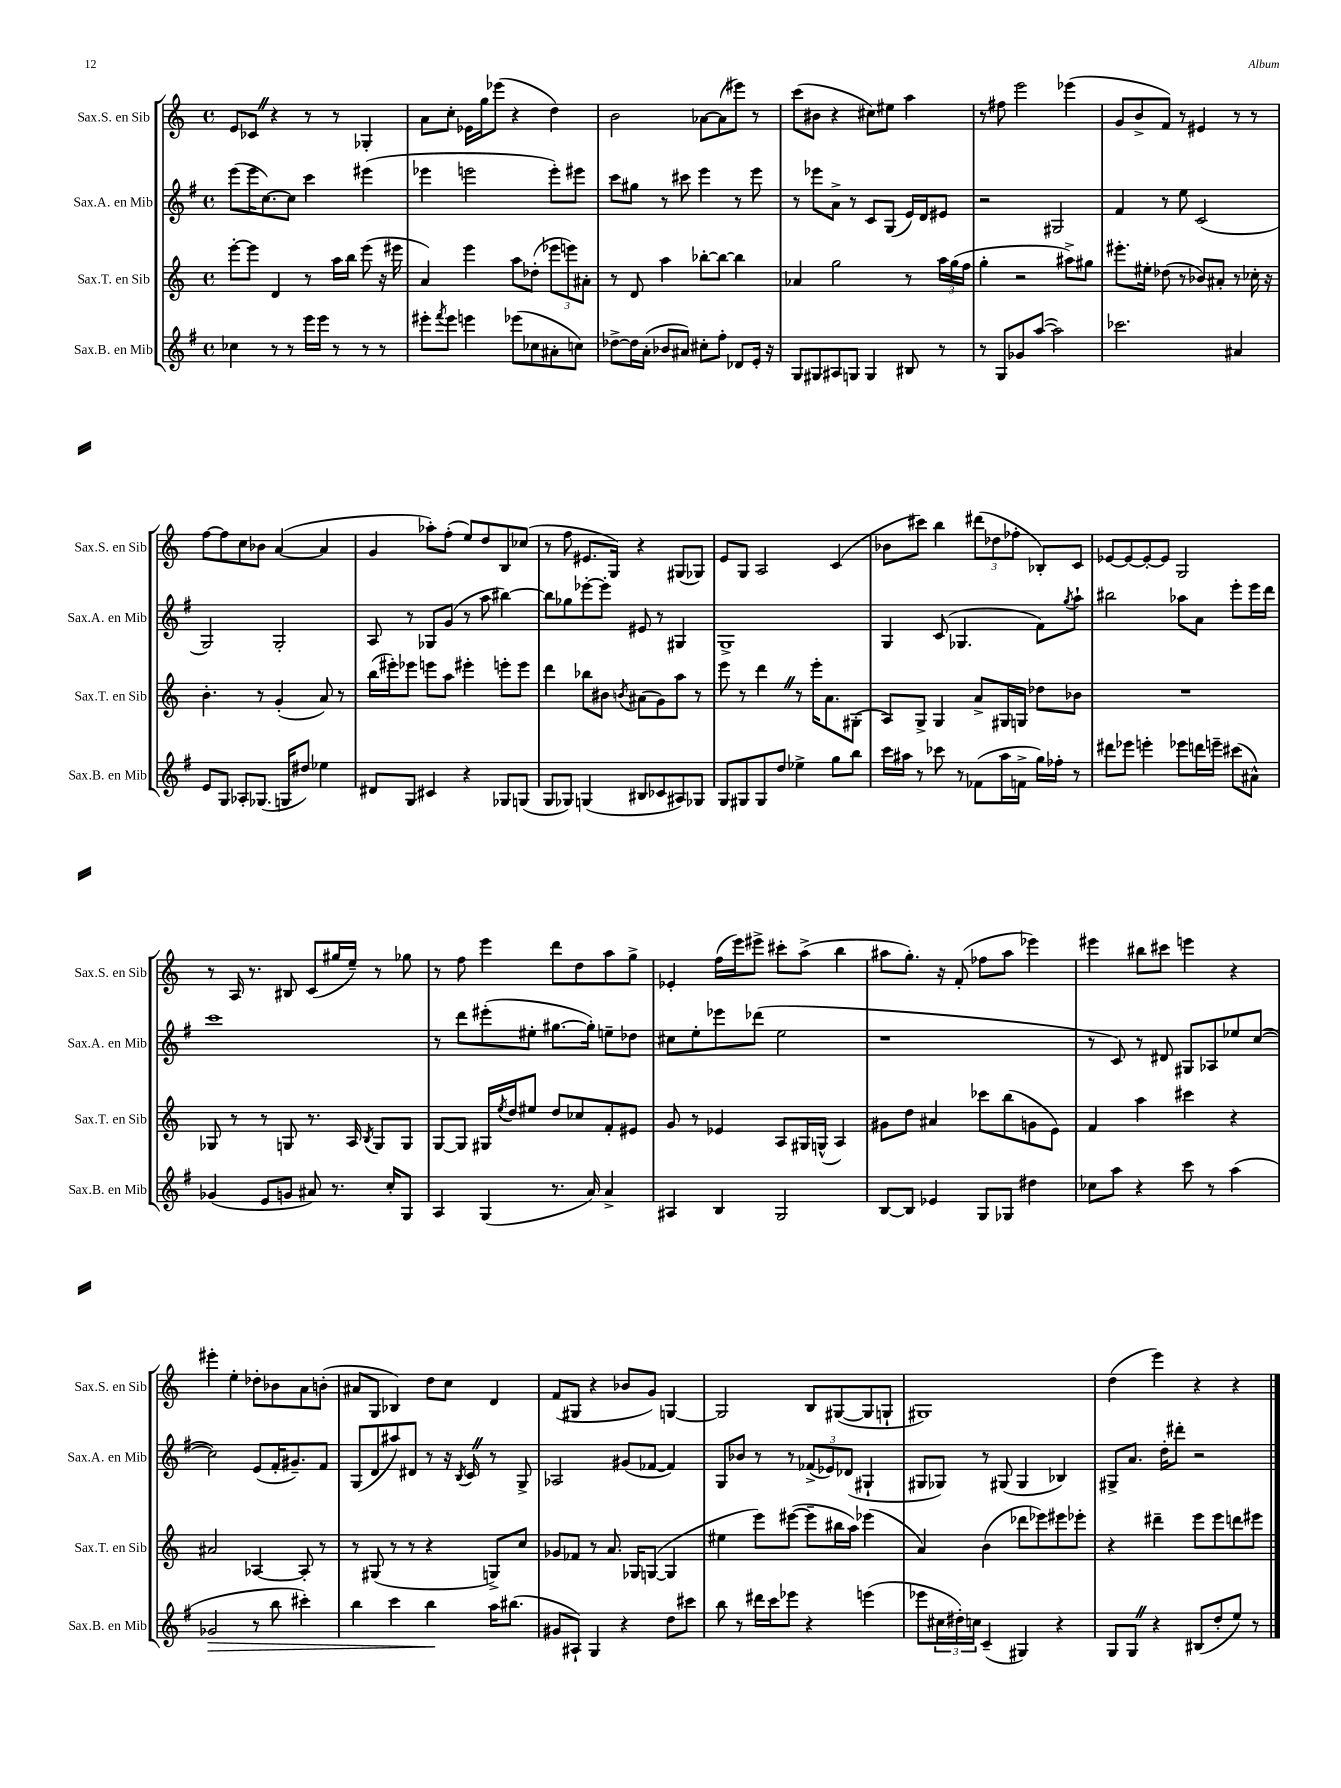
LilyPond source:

<<
\new StaffGroup <<
\new Staff = "s0" \with { instrumentName = "Sax.S. en Sib" shortInstrumentName = "Sax.S. en Sib" } {
    \clef treble \key c \major \defaultTimeSignature \time 4/4
    e'8 ces'8 \once \override BreathingSign.text = \markup { \musicglyph "scripts.caesura.straight" } \breathe r4 r8 r8 ges4-. |
    a'8 c''8-. ees'16 g''16 ees'''8( r4 d''4) |
    b'2 aes'8~ aes'8( eis'''8) r8 |
    c'''8( bis'8 r4 cis''8) eis''8 a''4 |
    r8 fis''8 e'''2 ees'''4( |
    g'8 b'8-> f'8) r8 eis'4 r8 r8 |
    f''8~ f''8 c''8 bes'8 a'4~( a'4 |
    g'4 aes''8-.) f''8-.( e''8) d''8 b8 ces''8( |
    r8 f''8 eis'8. g16) r4 gis8( ges8) |
    e'8 g8 a2 c'4( |
    bes'8 cis'''8) b''4 \tuplet 3/2 { dis'''8( des''8 fes''8-. } bes8-.) c'8 |
    ees'8~ ees'8~ ees'8~-. ees'8 g2 |
    r8 a16 r8. bis8 c'8( gis''16 e''16--) r8 ges''8 |
    r8 f''8 e'''4 d'''8 d''8 a''8 g''8-> |
    ees'4-. f''16( e'''16) eis'''8-> cis'''8-. a''8->( b''4 |
    ais''8 g''8.-.) r16 f'8-.( fes''8 ais''8 ees'''4) |
    eis'''4 bis''8 cis'''8 e'''4 r4 |
    eis'''4-. e''4-. des''8-. bes'8 a'8 b'8-.( |
    ais'8 g8 bes4) d''8 c''8 d'4 |
    f'8( gis8 r4 bes'8 g'8) g4~ |
    g2 b8 gis8~( gis8 g8-! |
    gis1) |
    d''4( e'''4) r4 r4 \bar "|." |
}
\new Staff = "s1" \with { instrumentName = "Sax.A. en Mib" shortInstrumentName = "Sax.A. en Mib" } {
    \clef treble \key g \major \defaultTimeSignature \time 4/4
    e'''8( e'''16 c''8.~) c''8 c'''4 eis'''4( |
    ees'''4 e'''2 e'''8-.) eis'''8 |
    c'''8 gis''8 r8 cis'''8 e'''4 r8 e'''8 |
    r8 ees'''8 a'8-> r8 c'8 g8( e'16) d'16 eis'8 |
    r2 gis2 |
    fis'4 r8 e''8 c'2( |
    g2) g2-. |
    a8 r8 ges8 g'8( r8 a''8 bis''4~) |
    bis''8 ges''8 ees'''8~-. ees'''8-. eis'8 r8 gis4 |
    g1-> |
    g4 c'8( ges4. fis'8) \acciaccatura { g''8 } a''8-! |
    bis''2 aes''8 a'8 e'''8-. e'''16 d'''16 |
    c'''1 |
    r8 d'''8 eis'''8-.( eis''8-. gis''8.~ gis''16-.) e''8-- des''8 |
    cis''8 e''8-. ees'''8 des'''8( e''2 |
    r1 |
    r8 c'8) r8 dis'8 gis8 aes8 ees''8 c''8~( |
    c''2) e'8( fis'16-. gis'8.--) fis'8 |
    g8( d'8 ais''8) dis'8 r8 r16 \acciaccatura { b8 } c'16 \once \override BreathingSign.text = \markup { \musicglyph "scripts.caesura.straight" } \breathe r8 g8-> |
    aes2 gis'8( fes'8~ fes'4) |
    g8 bes'8 r8 r8 \tuplet 3/2 { fes'8->( ees'8) des'8( } gis4-! |
    gis8 ges8) r8 gis8( gis4 bes4) |
    gis8-> a'8. d''16-. dis'''8-. r2 \bar "|." |
}
\new Staff = "s2" \with { instrumentName = "Sax.T. en Sib" shortInstrumentName = "Sax.T. en Sib" } {
    \clef treble \key c \major \defaultTimeSignature \time 4/4
    e'''8~-. e'''8 d'4 r8 a''16 b''16 e'''8( r16 eis'''16 |
    a'4) e'''4 a''8 des''8-.( \tuplet 3/2 { ees'''8 e'''8) ais'8-. } |
    r8 d'8 a''4 bes''8~-. bes''8~ bes''4 |
    aes'4 g''2 r8 \tuplet 3/2 { a''16 g''16( f''16 } |
    g''4-. r2 ais''8->) gis''8 |
    eis'''8.-. eis''16-. des''8( r8 bes'8) ais'8-. r8 ces''16-. r16 |
    b'4.-. r8 g'4-.( a'8) r8 |
    b''16( eis'''16-.) ees'''8 e'''8 a''8 eis'''4-. e'''8-. e'''8 |
    d'''4 bes''8 bis'8 \acciaccatura { b'8 } ais'8( g'8) a''8 r8 |
    e'''8 r8 d'''4 \once \override BreathingSign.text = \markup { \musicglyph "scripts.caesura.straight" } \breathe r8 e'''16-. a'8. gis8-.( |
    a8) g8-> g4 a'8-> gis16 g16 des''8 bes'8 |
    R1 |
    ges8 r8 r8 g8 r8. a16 \acciaccatura { b8 } g8 g8 |
    g8~ g8 gis16 \acciaccatura { e''8 } d''16 eis''8 d''8 ces''8 f'8-. eis'8 |
    g'8 r8 ees'4 a8 gis16 g16-^( a4) |
    gis'8 d''8 ais'4 ces'''8 b''8( g'8 e'8) |
    f'4 a''4 cis'''4 r4 |
    ais'2 aes4~ aes8-. r8 |
    r8 gis8( r8 r8 r4 g8->) c''8 |
    ges'8 fes'8 r8 a'8. ges16 g8~( g4 |
    eis''4 e'''8) eis'''8~( eis'''8-- bis''16 a''16) ees'''4( |
    a'4) b'4( des'''8 ees'''8) eis'''8 ees'''8-. |
    r4 dis'''4-- e'''8 e'''8 d'''8 eis'''8 \bar "|." |
}
\new Staff = "s3" \with { instrumentName = "Sax.B. en Mib" shortInstrumentName = "Sax.B. en Mib" } {
    \clef treble \key g \major \defaultTimeSignature \time 4/4
    ces''4 r8 r8 e'''16 e'''16 r8 r8 r8 |
    eis'''8-. \acciaccatura { fis'''8 } eis'''8 e'''4 ees'''8( ces''8 ais'8-. c''8) |
    des''8~-> des''16 a'16-.( bes'8 ais'8) cis''8-. fis''8-. des'8 e'16-. r16 |
    g8 gis8 ais8 g8 g4 bis8 r8 |
    r8 g8 ges'8 a''8~( a''2) |
    ces'''2. ais'4 |
    e'8 g8 aes8-. ges8.( g16 dis''8) ees''4 |
    dis'8 g8 cis'4 r4 ges8 g8( |
    g8 ges8) g4( bis8 ces'8 ais8) ges8 |
    g8 gis8 gis8 d''8 ees''4-> g''8 b''8 |
    c'''16 ais''16 r8 ces'''8 r8 fes'8( ais''16 f'16-> g''16) fes''16-. r8 |
    dis'''8 ees'''8 e'''4-. ees'''8 d'''16 e'''16-- cis'''8( ais'8-^) |
    ges'4( e'8 g'8 ais'8) r8. c''16-. g8 |
    a4 g4( r8. a'16) a'4-> |
    ais4 b4 g2 |
    b8~ b8 ees'4 g8 ges8 dis''4 |
    ces''8 a''8 r4 c'''8 r8 a''4( |
    ges'2\> r8 b''8 cis'''4-.) |
    b''4 c'''4 b''4\! a''16 bis''8.( |
    gis'8 ais8-!) g4 r4 d''8 cis'''8 |
    b''8 r8 dis'''16 c'''16 ees'''8 r4 e'''4( |
    ees'''8 \tuplet 3/2 { cis''16 dis''16-.) c''16 } c'4--( gis4) r4 |
    g8 g8 \once \override BreathingSign.text = \markup { \musicglyph "scripts.caesura.straight" } \breathe r4 bis8( d''8-. e''8) r8 \bar "|." |
}
>>
>>
\layout { \context { \Score \remove "Bar_number_engraver" } }
